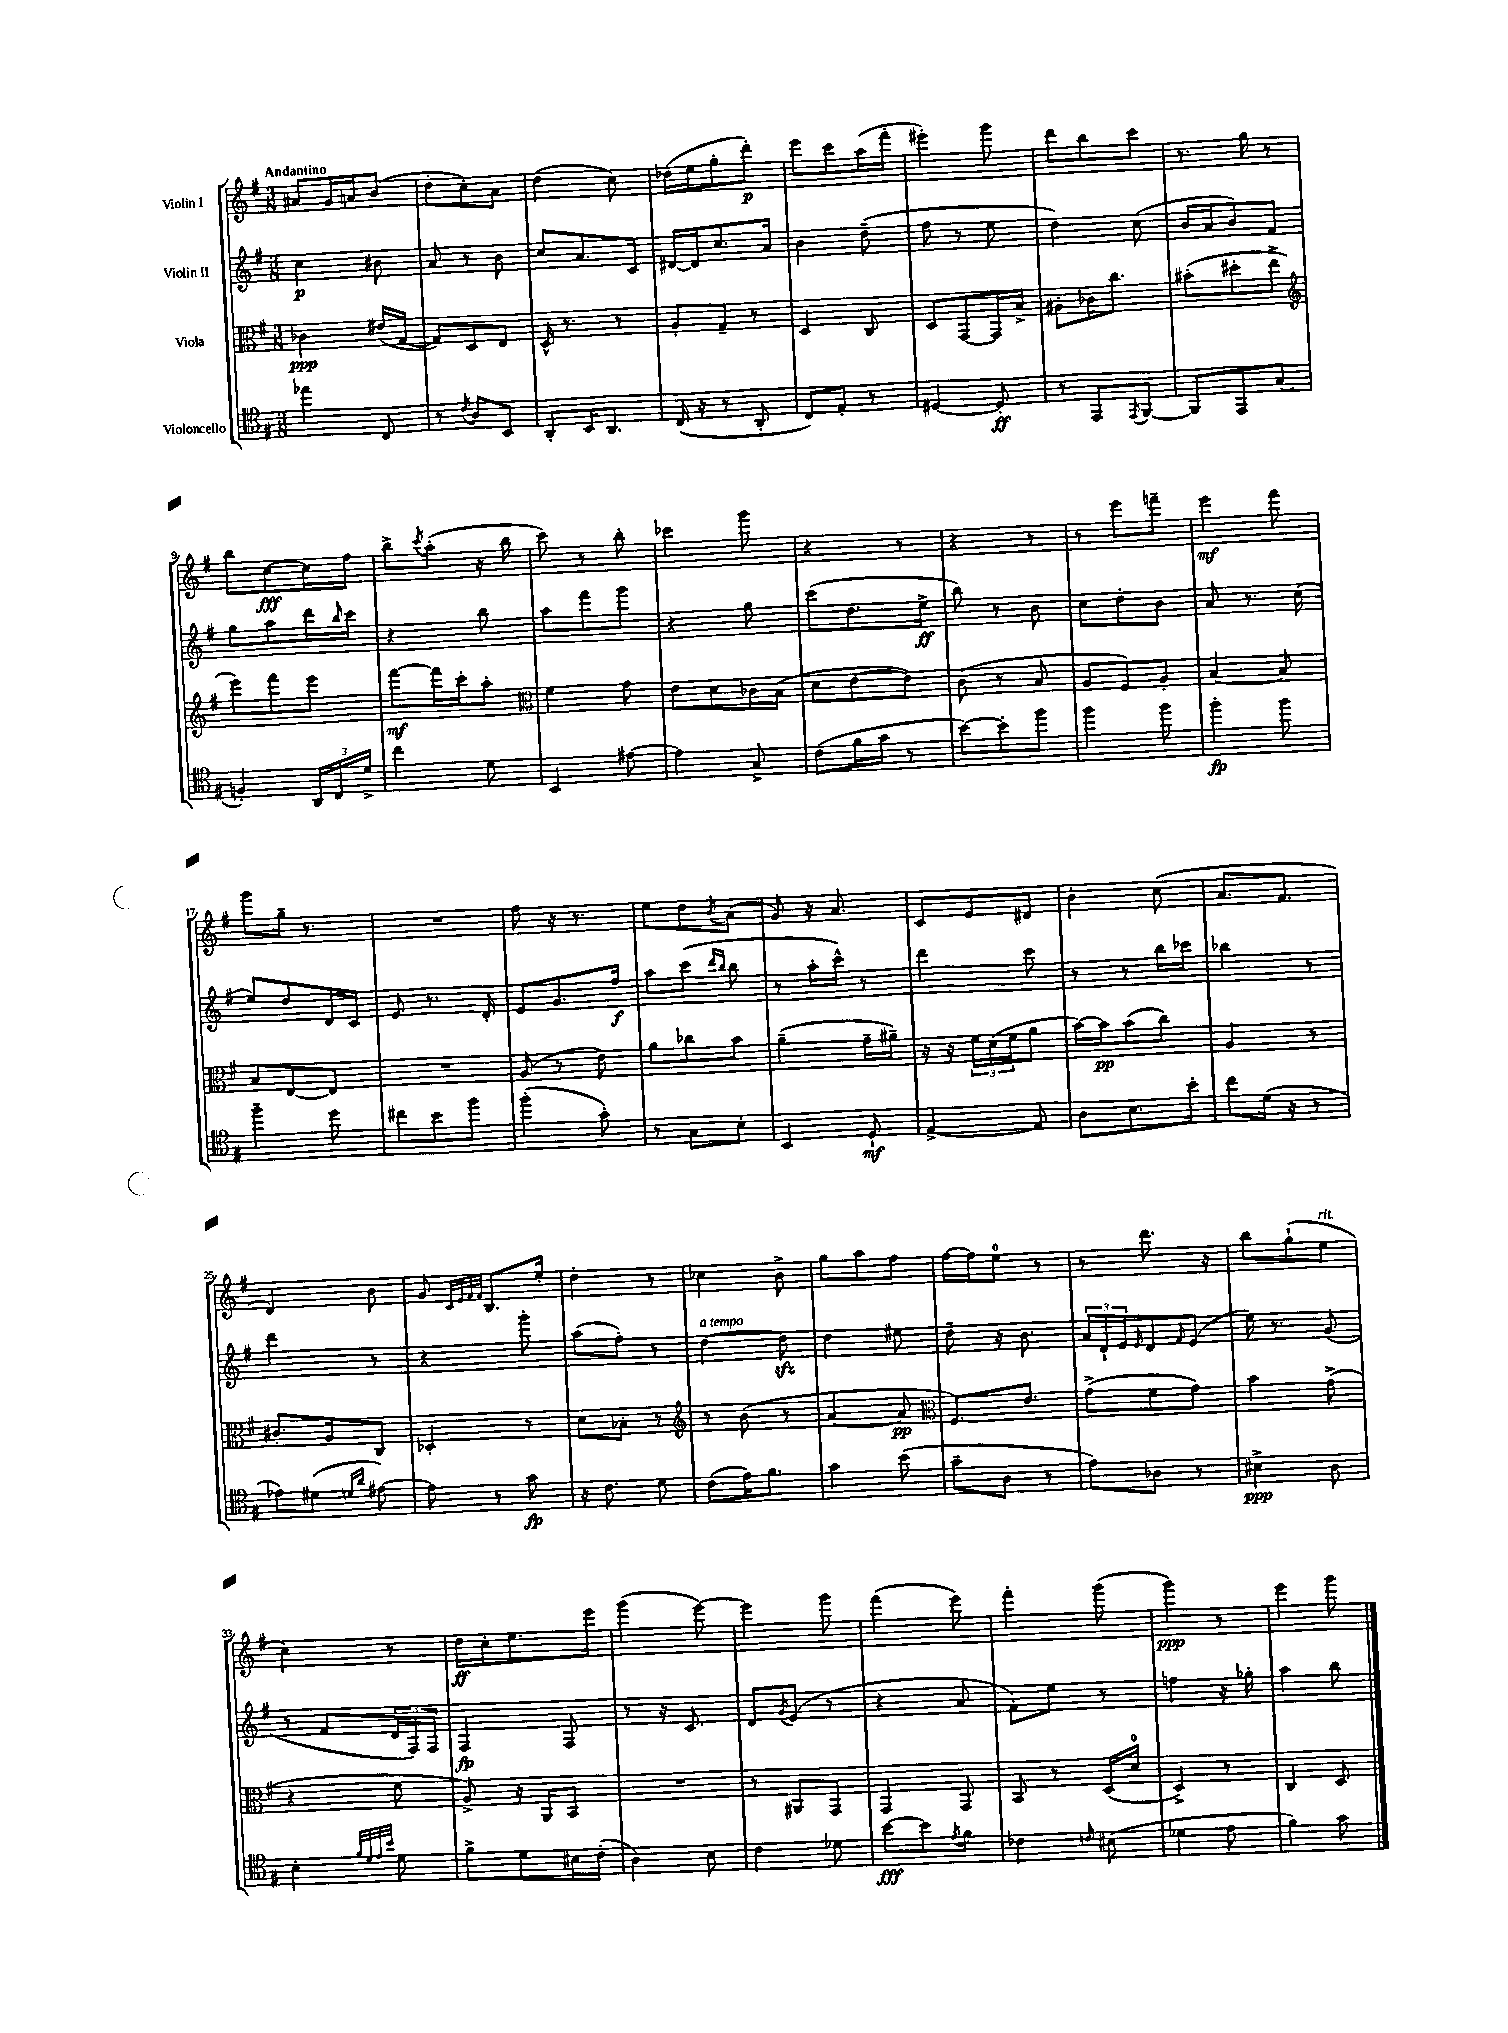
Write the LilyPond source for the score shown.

<<
\new StaffGroup <<
\new Staff = "s0" \with { instrumentName = "Violin I" } {
    \clef treble \key g \major \numericTimeSignature \time 3/8 \tempo "Andantino"
    ais'8 g'16 a'16 b'8( |
    d''8-. c''8-.) a'8 |
    d''4( c''8) |
    des''16( e''16 g''8-. d'''8-.\p) |
    e'''8 c'''8 a''16( fis'''16-. |
    eis'''4-.) g'''8 |
    d'''8 b''8 c'''8 |
    r8. g''16 r8 |
    b''8 c''8~\fff c''16 fis''16 |
    b''8-> \acciaccatura { c'''8 } a''8-.( r16 b''16 |
    c'''8) r8 b''8-. |
    ces'''4 g'''8 |
    r4 r8 |
    r4 r8 |
    r8 e'''8 f'''8-- |
    e'''4\mf fis'''8 |
    g'''8 g''16-- r8. |
    R4. |
    fis''8 r16 r8. |
    e''8 d''8 \acciaccatura { b'8 } a'8( |
    g'8) r16 a'8. |
    c'8 e'8 dis'8 |
    b'4-. c''8( |
    a'8. fis'8. |
    d'4) b'8 |
    g'8 \grace { c'32 e'32 fis'32 fis'32 } b8. e''16-. |
    d''4-. r8 |
    ces''4 b'8-> |
    g''8 a''8 fis''8 |
    fis''16~ fis''16 e''8-0 r8 |
    r8 d'''8. r16 |
    b''8 g''8-!( e''8^\markup { \italic "rit." } |
    c''4) r8 |
    d''16\ff c''16-. e''8. e'''16 |
    g'''4( e'''8~) |
    e'''4 g'''8 |
    fis'''4( e'''8) |
    fis'''4-. g'''8( |
    g'''4\ppp) r8 |
    e'''4 g'''8 \bar "|." |
}
\new Staff = "s1" \with { instrumentName = "Violin II" } {
    \clef treble \key g \major \numericTimeSignature \time 3/8
    c''4\p bis'8 |
    a'8 r8 b'8 |
    c''8 a'8. c'16 |
    dis'16~ dis'16 c''8. a'16 |
    b'4 d''8--( |
    fis''8 r8 e''8 |
    d''4) c''8( |
    b'16 a'16 b'8) fis'8 |
    g''8 a''8 d'''16 \grace { b''16 } c'''16 |
    r4 b''8 |
    a''8 fis'''8 g'''8 |
    r4 g''8 |
    c'''8( d''8. e''16->\ff |
    b''8) r8 b'8 |
    c''8 d''8-. b'8 |
    a'8 r8. c''16( |
    e''8) d''8 d'16 c'16 |
    e'8 r8. d'16-. |
    e'8 g'8. fis''16\f |
    a''8 c'''8( \grace { d'''16 b''16 } b''8 |
    r8 a''16-. c'''16-^) r8 |
    d'''4 c'''8 |
    r8 r8 b''16 ces'''16 |
    bes''4 r8 |
    d'''4 r8 |
    r4 g'''8-. |
    a''8( fis''8-.) r8 |
    d''4~^\markup { \italic "a tempo" } d''8\sfz |
    d''4 eis''8 |
    d''8-- r16 b'8. |
    \tuplet 3/2 { a'16 d'16-! e'16 } \grace { e'16 } d'8 \grace { fis'16 } e'8( |
    e''16) r8. g'8( |
    r8 fis'8 \tuplet 3/2 { d'16 fis16) fis16 } |
    fis4\fp fis8 |
    r8 r16 c'8. |
    d'8 \acciaccatura { g'8 } e'8( r8 |
    r4 a'8 |
    fis'8-.) e''8 r8 |
    f''4 r16 ges''16-. |
    a''4 b''8 \bar "|." |
}
\new Staff = "s2" \with { instrumentName = "Viola" } {
    \clef alto \key g \major \numericTimeSignature \time 3/8
    ces'4\ppp eis'16( g16~ |
    g8) d8 e8 |
    d16-^ r8. r8 |
    a8-. g8-- r8 |
    d4 c8 |
    d8 g,8~ g,16 b16-> |
    ais8-. ces'16 c''8. |
    bis'8-.( dis''8-. e''8-> |
    \clef treble e'''8) fis'''8 e'''8 |
    fis'''8~\mf fis'''16 c'''16-. a''8-. |
    \clef alto fis'4 g'8 |
    e'8 d'8 ces'16 b16( |
    d'8 e'8~ e'8) |
    c'8( r8 b8 |
    a8 fis8) a8-. |
    b4~ b8 |
    b8 e8~ e8 |
    R4. |
    a8( r8 e'8) |
    a'8 ces''8 b'8 |
    a'4--( g'16-- ais'16--) |
    r16 r16 \tuplet 3/2 { fis'16 d'16( fis'16 } a'8 |
    b'16~) b'16\pp b'8( c''8) |
    a4 r8 |
    cis'8.-. a16 c8 |
    des4-. r8 |
    d'8 bes8-. r8 |
    \clef treble r8 b'8( r8 |
    a'4~ a'8\pp |
    \clef alto fis8.) e'8. |
    g'8->( fis'8 g'8) |
    b'4 g'8->( |
    r4 fis'8 |
    a8->) r16 a,16 b,8 |
    R4. |
    r8 ais,8 g,8 |
    g,4 g,8 |
    b,8 r8 d16( d'16-0 |
    d4->) r8 |
    c4 d8 \bar "|." |
}
\new Staff = "s3" \with { instrumentName = "Violoncello" } {
    \clef tenor \key g \major \numericTimeSignature \time 3/8
    ees''4 c8 |
    r8 \acciaccatura { c'8 } a8 b,8 |
    a,8-. b,16 a,8. |
    c16( r16 r8 a,8-. |
    c8) e8-. r8 |
    dis4~ dis8-.\ff |
    r8 e,8 \acciaccatura { e,8 } fis,8~ |
    fis,8 e,8 g8( |
    f4-.) \tuplet 3/2 { a,16 c16 d'16-> } |
    c''4 d'8 |
    b,4 eis'8~ |
    eis'4 g8-> |
    c'8( fis'16 g'16 r8 |
    b'8~) b'8-. fis''8 |
    fis''4 fis''8 |
    fis''4-.\fp fis''8 |
    fis''4-- d''8 |
    cis''8 b'8 fis''8 |
    fis''4-.( g'8-.) |
    r8 g8 b8-. |
    b,4 d8-!\mf |
    e4~-> e8 |
    a8 b8. b'16-. |
    c''8 d'16( r16 r8 |
    ees'8) dis'8( \grace { d'16 a'16 } eis'8~) |
    eis'8 r8 g'8\fp |
    r16 c'8. d'8 |
    c'8( e'16) fis'8. |
    g'4 b'8( |
    g'8-- a8 r8 |
    e'8) aes8 r8 |
    bis4->\ppp a8 |
    b4-. \grace { fis'32 d'32 e'32 b'32 } d'8 |
    fis'8-> d'8 bis16 c'16-.( |
    a4) b8 |
    c'4 des'8 |
    b'8~\fff b'8 \acciaccatura { e'8 } fis'8 |
    ces'4 \grace { c'16 } bis8( |
    des'4 e'8 |
    fis'4) g'8 \bar "|." |
}
>>
>>
